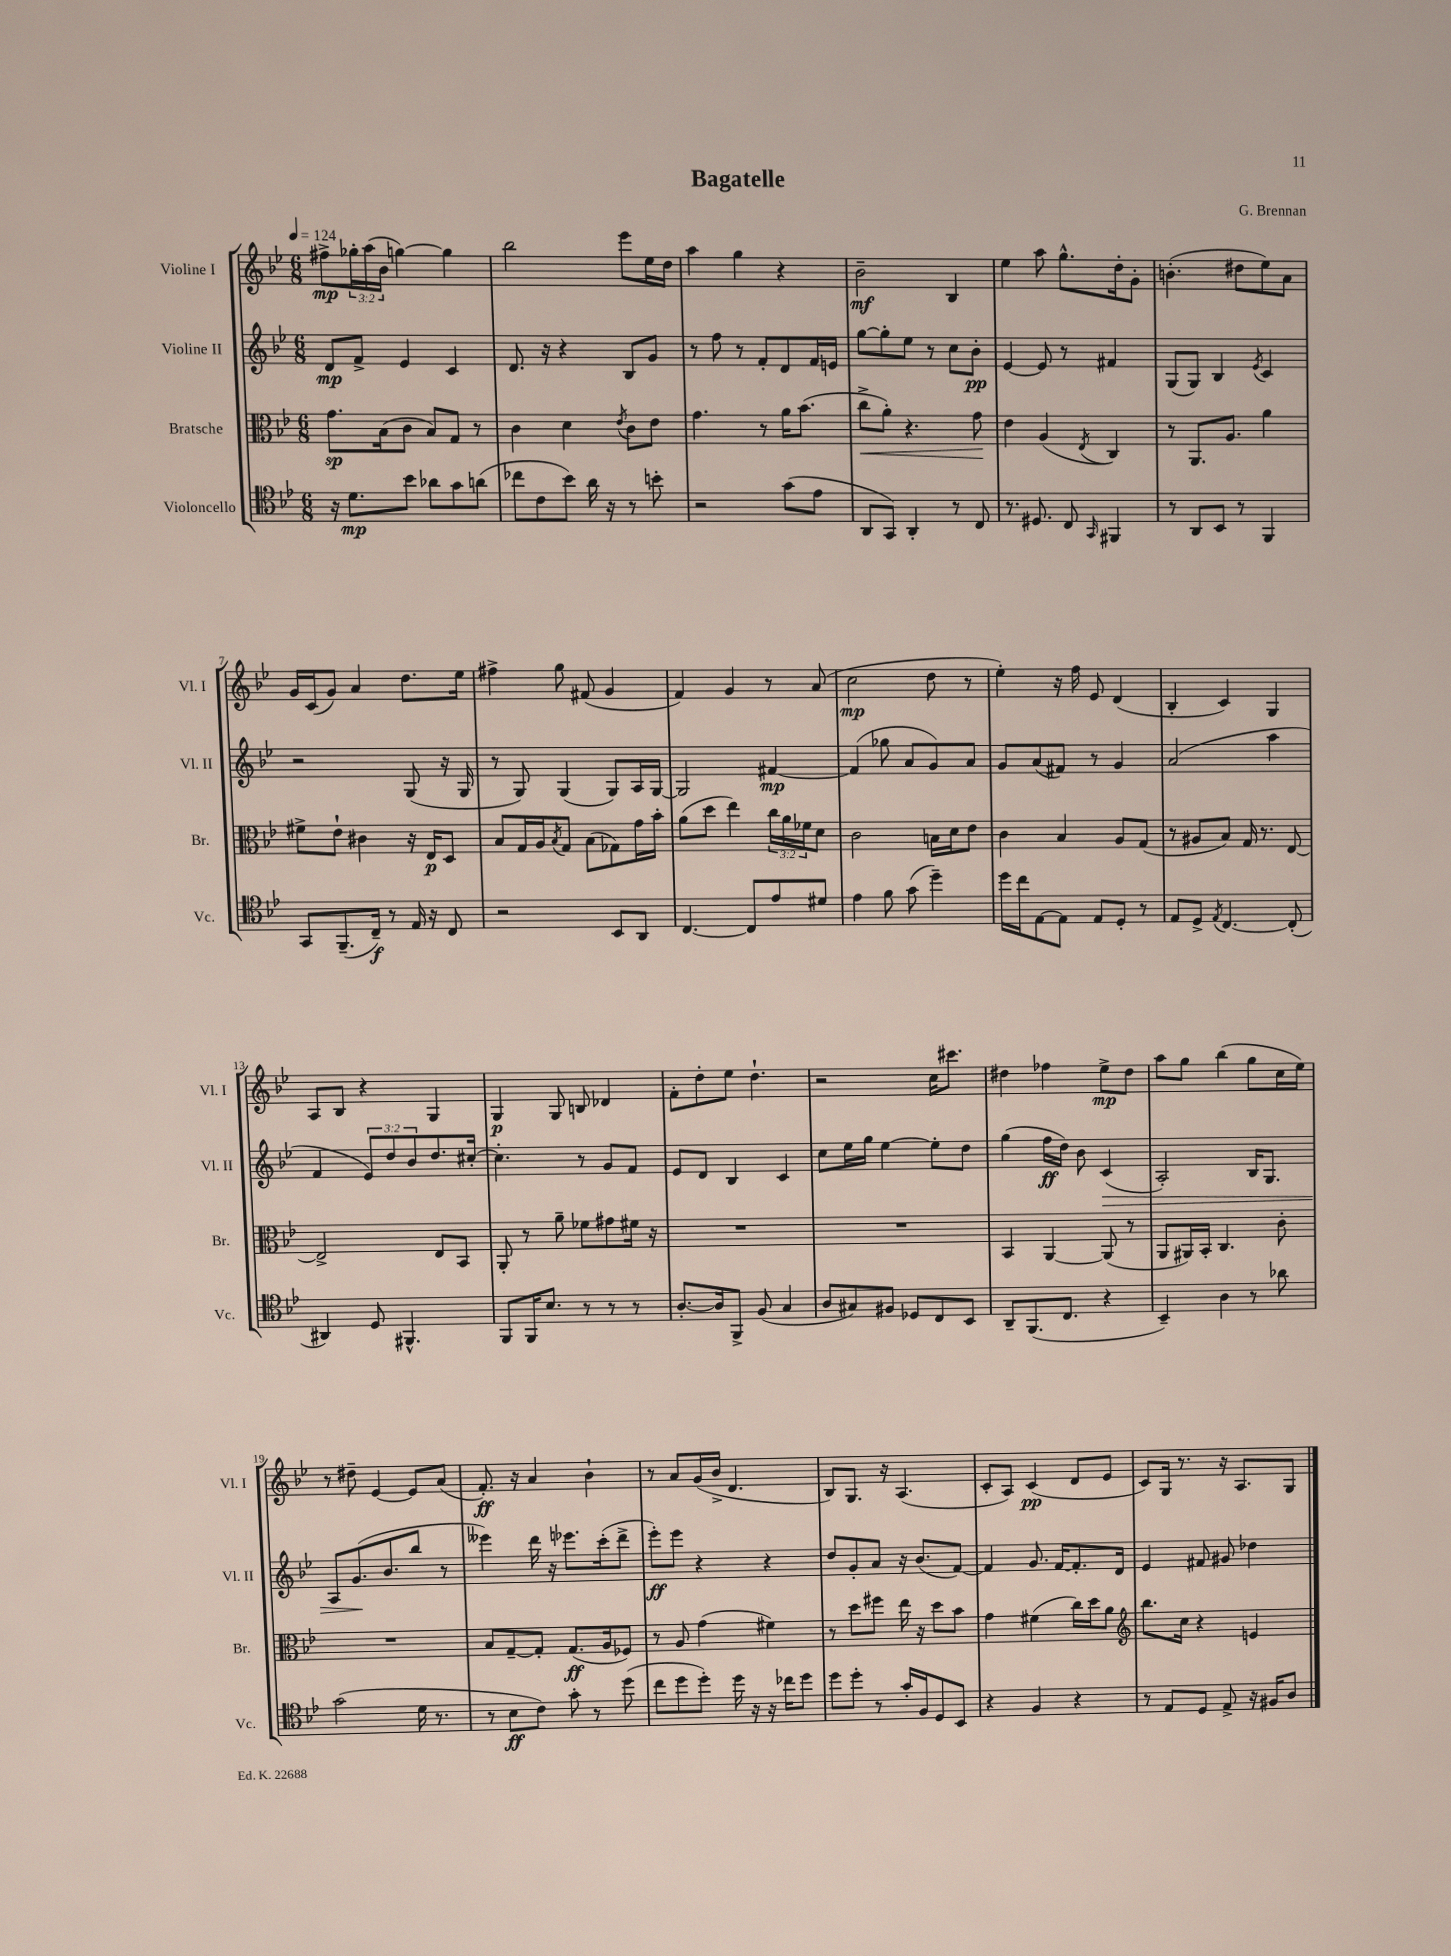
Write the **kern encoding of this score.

**kern	**kern	**kern	**kern
*staff4	*staff3	*staff2	*staff1
*clefC4	*clefC3	*clefG2	*clefG2
*k[b-e-]	*k[b-e-]	*k[b-e-]	*k[b-e-]
*M6/8	*M6/8	*M6/8	*M6/8
*MM124	*MM124	*MM124	*MM124
16r	8.g	8d	8ff#^
8.d	.	.	.
.	.	8f^	24gg-'
.	.	.	(24aa
.	(16B-	.	.
.	.	.	24b-
8b-	8c	4e-	[4gg)
8a-	8B-)	.	.
8g	8G	4c	4gg]
(8a	8r	.	.
=	=	=	=
8cc-	4c	8.d	2bb-
8c	.	.	.
.	.	16r	.
8b-)	4d	4r	.
16a	.	.	.
16r	.	.	.
.	8qe-	.	.
8r	8c	8B-	8eee-
8b'	8e-	8g	16ee-
.	.	.	16dd
=	=	=	=
2r	4.g	8r	4aa
.	.	8ff	.
.	.	8r	4gg
.	8r	8f'	.
(8g	16a	8d	4r
.	(8.b-	.	.
8e-	.	16f	.
.	.	16e	.
=	=	=	=
8AA	8cc^	[8gg	2b-~
8GG)	8a')	8gg']	.
4AA'	4.r	8ee-	.
.	.	8r	.
8r	.	8cc	4B-
8C	8g	8b-'	.
=	=	=	=
8.r	4e-	[4e-	4ee-
8.D#	.	.	.
.	(4A	8e-]	8aa
8C	.	8r	8.gg^^
16qqGG	8qE-	.	.
4FF#	4C)	4f#	.
.	.	.	16dd'
.	.	.	8g'
=	=	=	=
8r	8r	(8G	(4.b'
8AA	8.AA	8G)	.
8BB-	.	4B-	.
.	8.A	.	.
8r	.	.	8dd#
.	.	8qe-	.
4FF	4a	4c	8ee-)
.	.	.	8a
=	=	=	=
8GG	8f#^	2r	16g
.	.	.	(16c
(8.FF~	8e-`	.	8g)
.	4c#	.	4a
16C~)	.	.	.
8r	.	.	.
16E-	16r	(8G	8.dd
16r	16E-	.	.
8C	8D	16r	.
.	.	16G	16ee-
=	=	=	=
2r	8B-	8r	4ff#^
.	16G	8G)	.
.	16A	.	.
.	8qB-	.	.
.	8G	(4G	8gg
.	(8B-	.	(8f#
8BB-	8G-)	8G)	4g
8AA	16g	16A	.
.	16b-'	[16G	.
=	=	=	=
[4.C	(8a	2G]	4f)
.	8dd	.	.
.	4ee-)	.	4g
8C]	.	.	.
8e-	24cc	[4f#	8r
.	24a	.	.
.	24f-	.	.
8d#	8d	.	(8a
=	=	=	=
4e-	2c	(4f#]	2cc
8f	.	8gg-	.
(8g	.	8a	.
4dd~)	16B	8g)	8dd
.	16d	.	.
.	8e-	8a	8r
=	=	=	=
16dd	4c	8g	4ee-')
16cc	.	.	.
[8E-	.	(8a	.
8E-]	4B-	8f#)	16r
.	.	.	16ff
8E-	.	8r	8e-
8D'	8A	4g	(4d
8r	(8G	.	.
=	=	=	=
8E-	8r	(2a	4B-'
8D^	8A#	.	.
8qE-	.	.	.
[4.C	8B-)	.	4c)
.	16G	.	.
.	8.r	.	.
.	.	4aa	4G
(8C']	[8E-	.	.
=	=	=	=
4AA#)	2E-^]	4f	8A
.	.	.	8B-
8D	.	12e-)	4r
.	.	12dd	.
4.FF#^^	.	.	.
.	.	12b-	.
.	8E-	8.dd	4G
.	8BB-	.	.
.	.	[16cc#'	.
=	=	=	=
8FF	8AA'	4.cc#']	4G
16FF	8r	.	.
8.B-	.	.	.
.	8a~	.	8G
8r	8f-	8r	8B
8r	8g#	8g	4d-
8r	16f#	8f	.
.	16r	.	.
=	=	=	=
[8.A'	2.r	8e-	8f'
.	.	8d	8dd'
16A]	.	.	.
8FF^	.	4B-	8ee-
(8F	.	.	4.dd`
4G	.	4c	.
=	=	=	=
8A	2.r	8cc	2r
8G#)	.	16ee-	.
.	.	16gg	.
8F#	.	[4ee-	.
8D-	.	.	.
8C	.	8ee-']	16cc
.	.	.	8.ccc#
8BB-	.	8dd	.
=	=	=	=
8AA~	4BB-	(4gg	4dd#
(8.FF	.	.	.
.	[4AA	16ff	4ff-
8.C	.	16dd)	.
.	.	8b-	.
4r	(8AA]	(4c	8ee-^
.	8r	.	8dd#
=	=	=	=
4BB-~)	8AA	2A')	8aa
.	16AA#)	.	8gg
.	16BB-'	.	.
4A	4.C	.	(4bb-
8r	.	16B-	8gg
.	.	8.G	.
8a-	8c'	.	16cc
.	.	.	16ee-)
=	=	=	=
(2g	2.r	8A	8r
.	.	(8.g	8dd#~
.	.	.	[4e-
.	.	8.b-	.
16d	.	8bb-	8e-]
8.r	.	.	.
.	.	8r	(8a
=	=	=	=
8r	8B-	4eee--)	8.f')
8B-	[8G~	.	.
.	.	.	16r
8c)	8G']	16ddd	4a
.	.	16r	.
8g'	(8.G	8.eee-	.
8r	.	.	4b-`
.	16A	(16ccc'	.
(8dd	8F-)	8ddd^	.
=	=	=	=
8cc	8r	8eee-')	8r
8dd	8A	8eee-	8a
8dd')	(4g	4r	(16g
.	.	.	16b-^
16dd	.	.	4.d
16r	.	.	.
16r	4f#)	4r	.
16cc-	.	.	.
8dd	.	.	.
=	=	=	=
8dd	8r	8dd	8B-)
8dd'	8dd	8g'	8.G
8r	8ff#	8a	.
.	.	.	16r
16g'	16ee-	16r	(4.A
16F	16r	(8.b-	.
8D	8dd	.	.
8BB-	8b-	[8f)	.
=	=	=	=
4r	4g	4f]	8c'
.	.	.	8A)
4F	(4f#	8.g	(4c
.	.	[16f	.
4r	16cc)	8.f']	8d
.	16dd	.	.
.	8a	.	8e-
.	.	16d	.
=	=	=	=
*	*clefG2	*	*
8r	8.bb-	4e-	8c)
8E-	.	.	16G
.	16cc	.	8.r
8D	4r	8f#	.
8E-^	.	8g#	16r
.	.	.	8.A
16r	4e	4dd-	.
16F#	.	.	.
8A	.	.	8G
==	==	==	==
*-	*-	*-	*-
